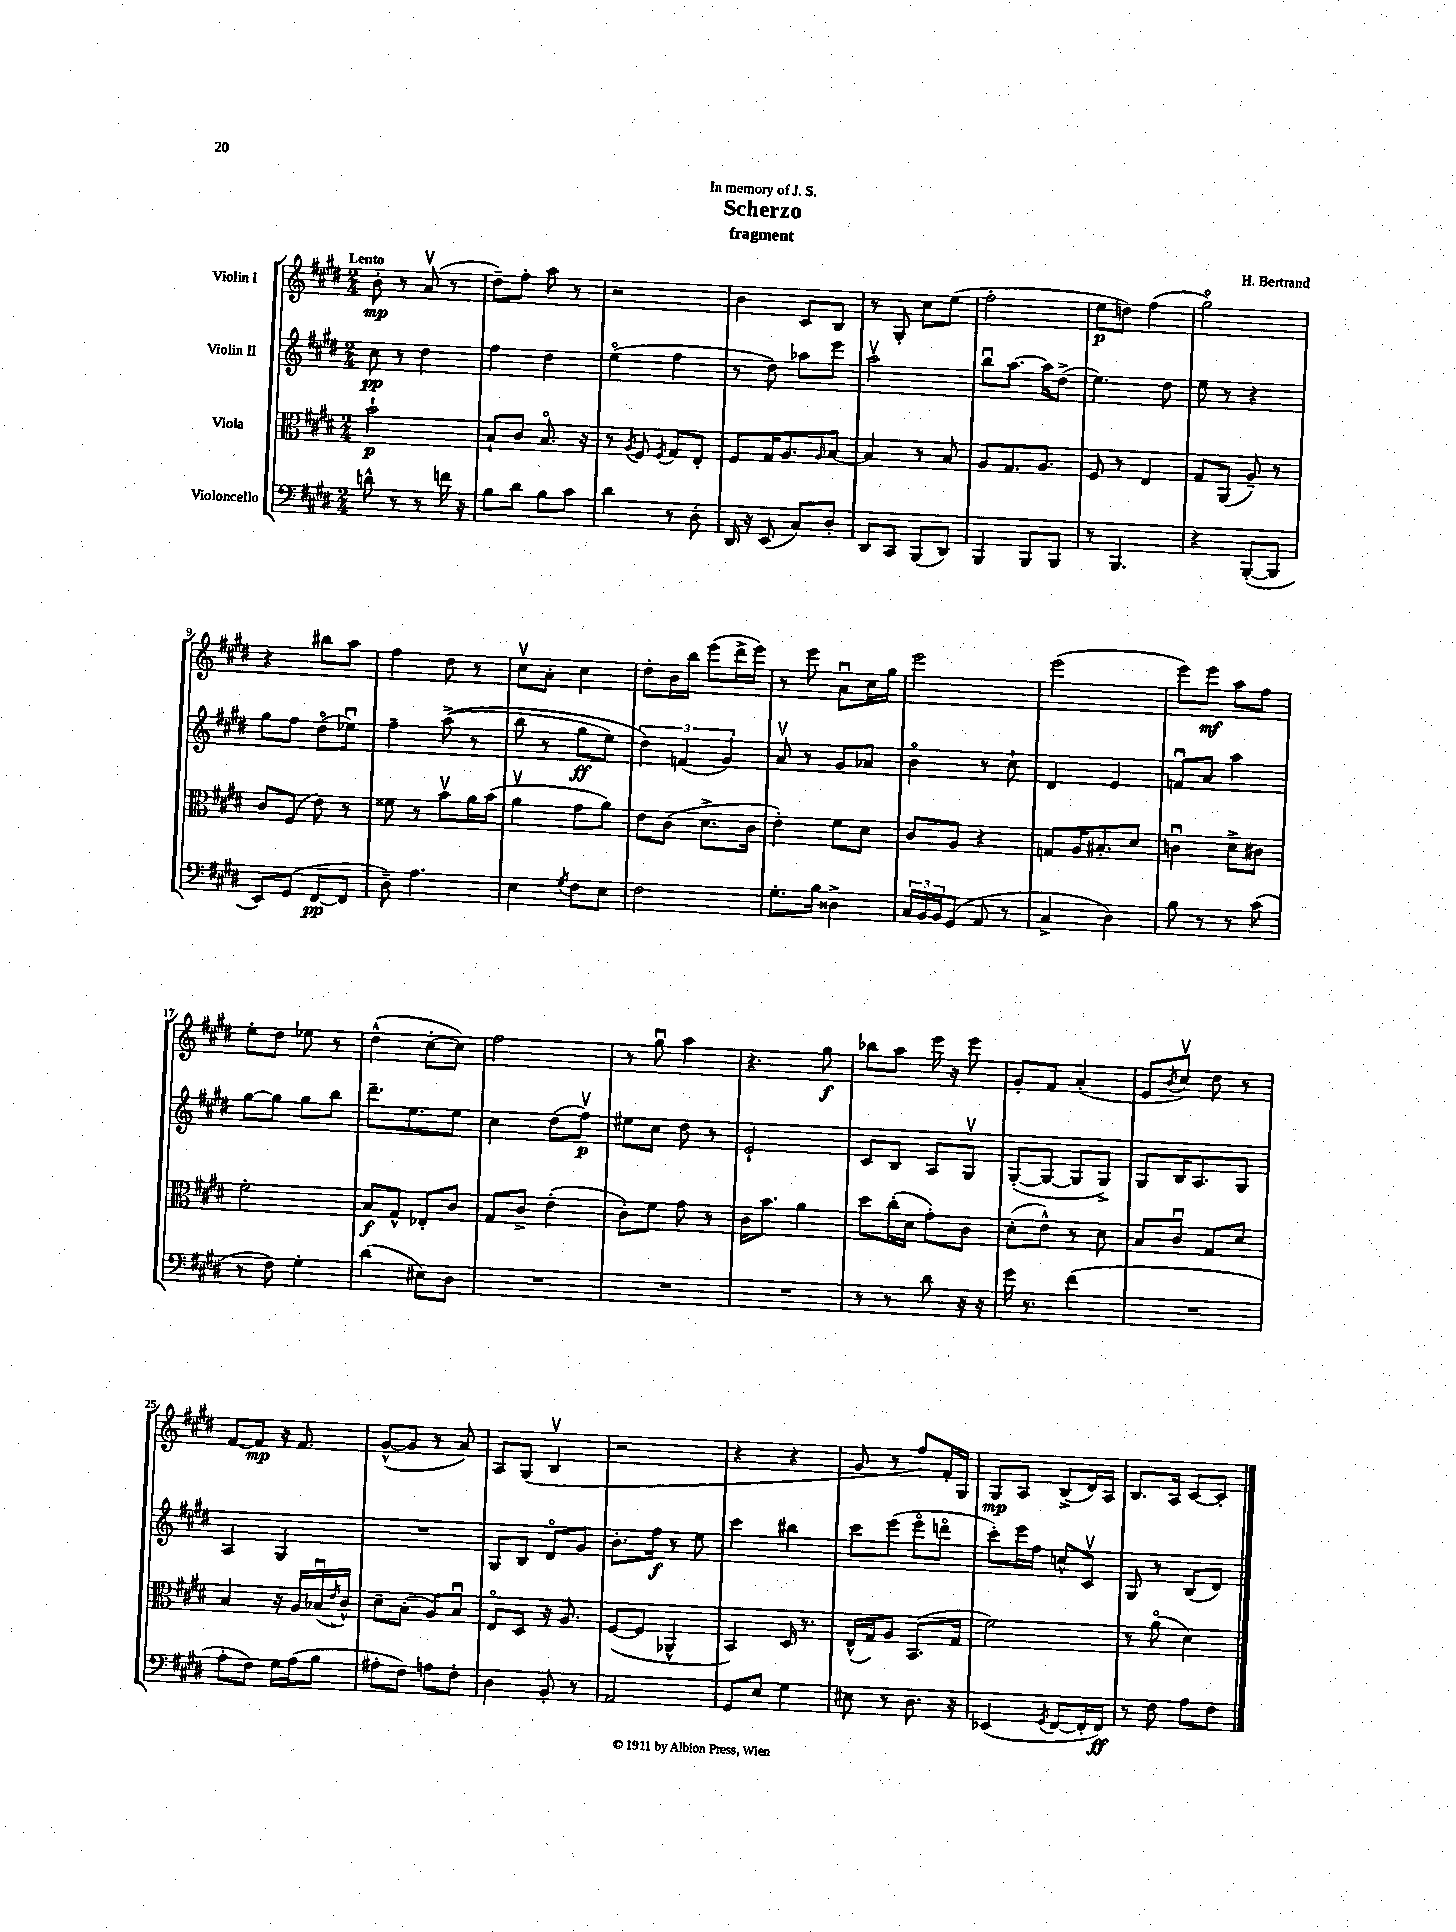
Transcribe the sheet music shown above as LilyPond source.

\header { title = "Scherzo" composer = "H. Bertrand" subtitle = "fragment" dedication = "In memory of J. S." }
<<
\new StaffGroup <<
\new Staff = "s0" \with { instrumentName = "Violin I" } {
    \clef treble \key e \major \numericTimeSignature \time 2/4 \tempo "Lento"
    b'8-.\mp r8 a'8\upbow( r8 |
    dis''8--) fis''8-. a''8 r8 |
    r2 |
    b'4 cis'8 b8 |
    r8 gis8-. cis''8 e''8( |
    fis''2-. |
    e''8\p d''8) fis''4( |
    gis''2\flageolet) |
    r4 bis''8 a''8 |
    fis''4 dis''8 r8 |
    cis''8\upbow a'8-. cis''4 |
    dis''8-. b'16 b''16 e'''8( dis'''16-> e'''16) |
    r8 e'''8 a'8\downbow cis''16 gis''16 |
    e'''2 |
    e'''2( |
    e'''8) e'''8\mf a''8 fis''8 |
    e''8-. dis''8 ees''8 r8 |
    dis''4-^( cis''8~-. cis''8) |
    fis''2 |
    r8 gis''8\downbow a''4 |
    r4. gis''8\f |
    bes''8 a''8 e'''16 r16 e'''8 |
    gis'8-. fis'8 a'4-.( |
    e'8 \acciaccatura { b'8 } cis''8\upbow) dis''8 r8 |
    fis'8~ fis'8\mp r16 fis'8. |
    gis'8~-^( gis'8 r8 a'8) |
    a8 gis8( b4\upbow |
    r2 |
    r4 r4 |
    gis'8 r8 fis''8) fis'16-. gis16 |
    gis8\mp a8 b8->( dis'16) a16 |
    b8. a16 cis'8~ cis'8-. \bar "|." |
}
\new Staff = "s1" \with { instrumentName = "Violin II" } {
    \clef treble \key e \major \numericTimeSignature \time 2/4
    cis''8\pp r8 dis''4 |
    fis''4 dis''4 |
    e''4\flageolet( fis''4 |
    r8 dis''8) aes''8 e'''8 |
    a''2\upbow |
    b''8\downbow a''8.~ a''16 dis''8->( |
    e''4.) dis''8 |
    e''8 r8 r4 |
    gis''8 fis''8 dis''8\flageolet( ees''8\downbow) |
    fis''4-- a''8->(\( r8 |
    b''8 r8 gis''8\ff e''8) |
    \tuplet 3/2 { dis''4\) f'4( gis'4) } |
    a'8\upbow r8 gis'8 aes'8 |
    b'4\flageolet r8 cis''8-! |
    dis'4 e'4 |
    f'8\downbow a'8 a''4 |
    gis''8~ gis''8 gis''8 b''8 |
    dis'''8.-- e''8. e''8 |
    cis''4 dis''8( fis''8\upbow\p) |
    eis''8 cis''8 dis''8 r8 |
    e'2-! |
    cis'8 b8 a8 gis8\upbow |
    gis8~-.( gis8~ gis8 gis8->) |
    gis8 b16 a8. gis8 |
    a4 gis4 |
    R2 |
    gis8 b8 dis'8\flageolet gis'8 |
    b'8.-. fis''16\f r8 e''8 |
    cis'''4 bis''4 |
    cis'''8 e'''8( e'''8\flageolet d'''8\flageolet |
    cis'''8-.) e'''16 fis''16 c''8-^ cis'8\upbow |
    gis8 r8 b8( dis'8) \bar "|." |
}
\new Staff = "s2" \with { instrumentName = "Viola" } {
    \clef alto \key e \major \numericTimeSignature \time 2/4
    b'2-!\p |
    b8-! cis'8 b8.\flageolet r16 |
    r8 \acciaccatura { a8 } fis8 \acciaccatura { fis8 } gis8 e8-. |
    fis8 gis16 a8. \grace { a16 } b8~ |
    b4 r8 b8 |
    a8 gis8. a8. |
    fis8 r8 e4 |
    gis8 a,8( a8--) r8 |
    cis'8 fis8( e'8) r8 |
    fisis'8 r8 b'8\upbow a'16 b'16( |
    a'4\upbow gis'8 a'8) |
    e'8 cis'8( dis'8.-> cis'16 |
    e'4-.) fis'8 dis'8 |
    cis'8 a8 r4 |
    g8 a16 bis8.-. dis'8 |
    c'4\downbow dis'8-> cis'8 |
    fis'2-. |
    b8\f gis8-^ ees8-. cis'8 |
    gis8 cis'8-> e'4-.( |
    cis'8-.) fis'8 gis'8 r8 |
    cis'16 b'8. a'4 |
    dis''8 cis''16-.( dis'16 gis'8-.) cis'8 |
    dis'8-.( e'8-^) r8 dis'8 |
    b8 cis'8\downbow gis8 dis'8 |
    b4 r16 a16 bes16\downbow( \acciaccatura { e'8 } cis'16-^) |
    dis'8-- b8-.( a8) b8\downbow |
    e8\flageolet dis8 r16 a8. |
    fis8~( fis8 aes,4-^ |
    b,4) dis16 r8. |
    e16-^( gis16) a8 b,8.( gis16 |
    fis'2) |
    r8 a'8\flageolet( dis'4) \bar "|." |
}
\new Staff = "s3" \with { instrumentName = "Violoncello" } {
    \clef bass \key e \major \numericTimeSignature \time 2/4
    d'8-^ r8 r8 f'16 r16 |
    b8 dis'8 b8 cis'8 |
    dis'4 r8 dis8-. |
    dis,16 r16 e,8( cis8) dis8-. |
    dis,8 cis,8 b,,8( dis,8) |
    b,,4 b,,8 b,,8 |
    r8 b,,4. |
    r4 b,,8~-.( b,,8 |
    e,8) gis,8( fis,8~\pp fis,8 |
    dis8--) a4. |
    e4 \acciaccatura { gis8 } fis8 e8 |
    fis2 |
    gis8.-. b16 disis4-> |
    \tuplet 3/2 { cis16 b,16 b,16 } gis,8( a,8 r8 |
    cis4-> dis4) |
    b8 r8 r8 cis'8( |
    r8 fis8) gis4-. |
    dis'4( eis8) dis8 |
    R2 |
    R2 |
    R2 |
    r8 r8 dis'8 r16 r16 |
    gis'16 r8. fis'4( |
    R2 |
    a8-. fis8) gis16 a16( b8 |
    ais8-. fis8) a8 fis8-. |
    dis4 b,8-. r8 |
    a,2 |
    gis,8 e8 gis4 |
    eis8 r8 dis8. r16 |
    ees,4( \acciaccatura { gis,8 } fis,8~ fis,16-. fis,16\ff) |
    r8 fis8 a8 fis8 \bar "|." |
}
>>
>>
